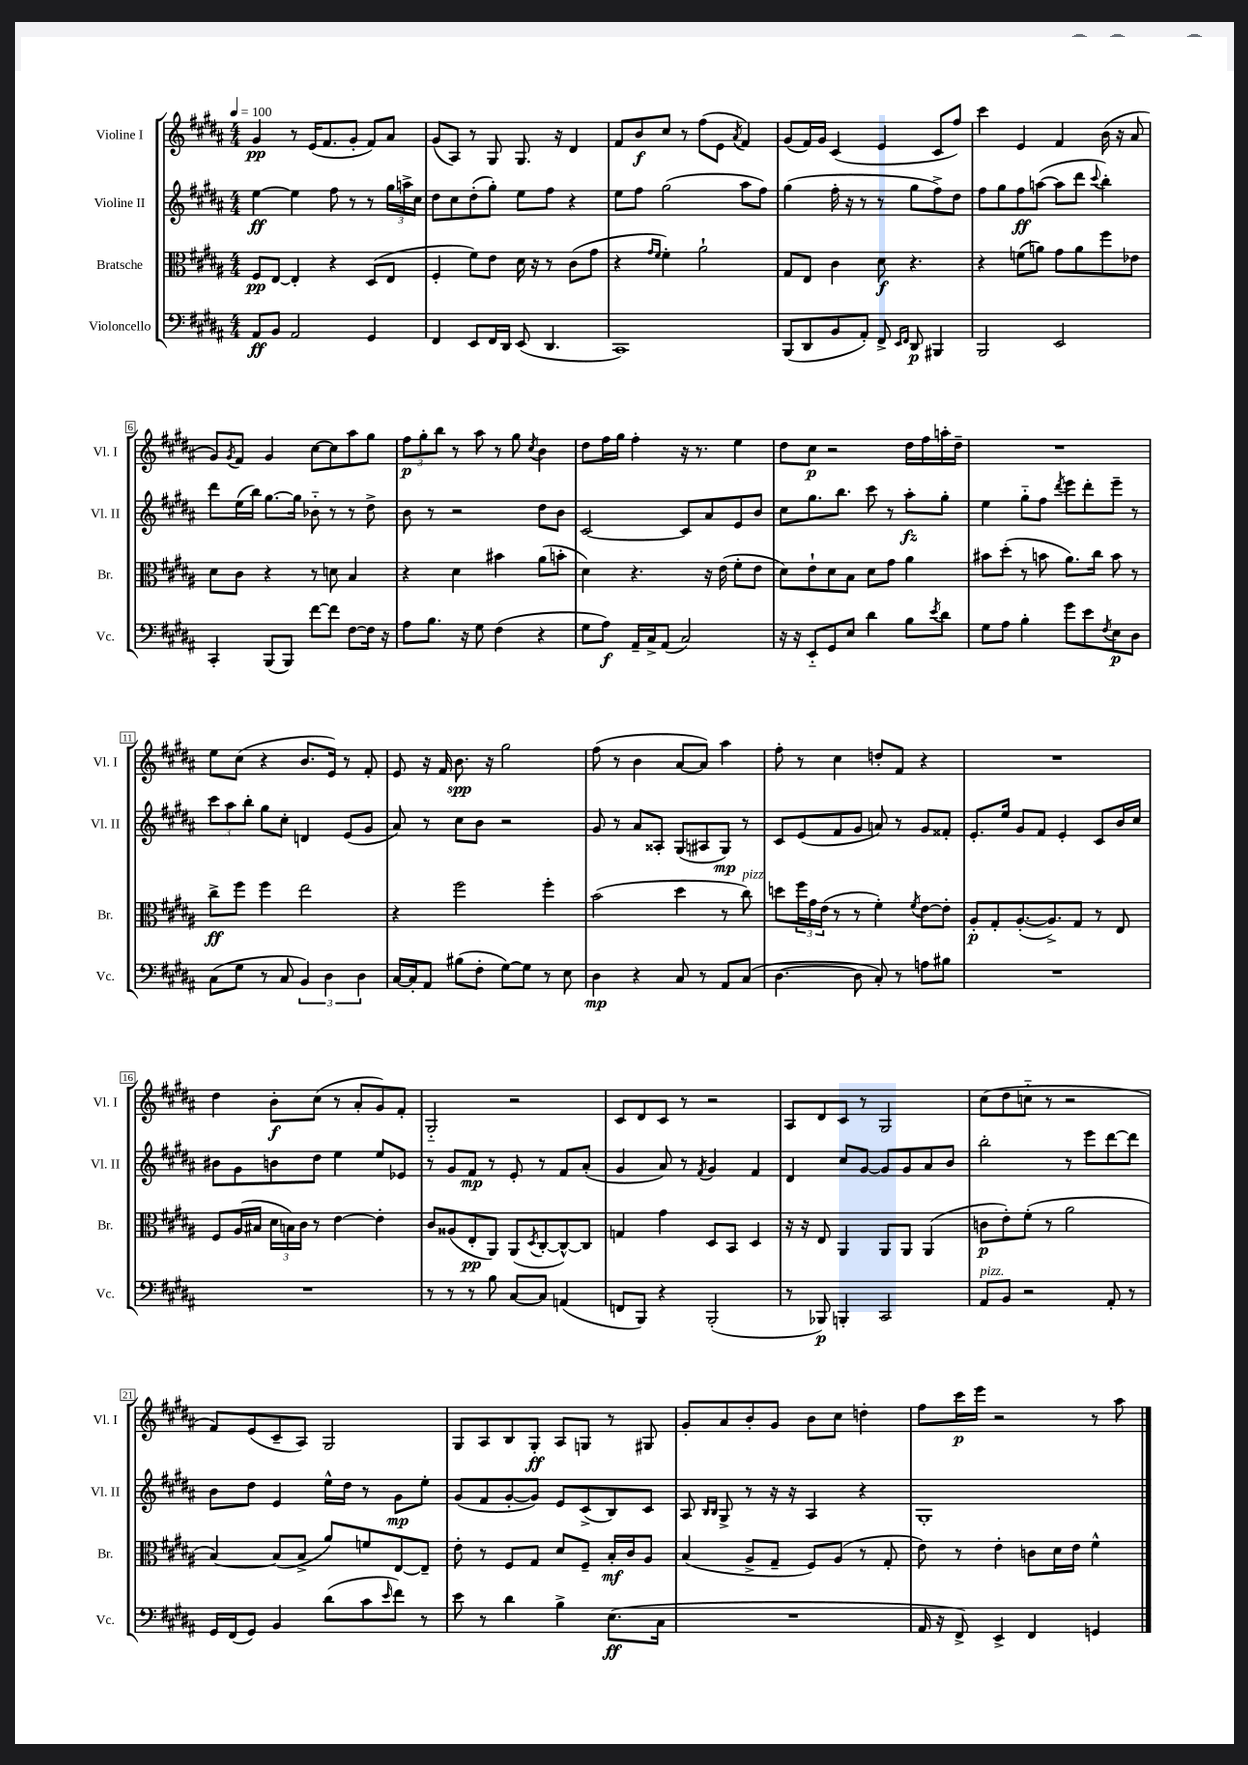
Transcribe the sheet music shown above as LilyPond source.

<<
\new StaffGroup <<
\new Staff = "s0" \with { instrumentName = "Violine I" shortInstrumentName = "Vl. I" } {
    \clef treble \key b \major \numericTimeSignature \time 4/4 \tempo 4 = 100
    gis'4\pp r8 e'16( fis'8. gis'8-. fis'8) ais'8 |
    gis'8( ais8) r8 gis8 gis8. r16 dis'4 |
    fis'8 b'8\f cis''8 r8 fis''8( e'8 \acciaccatura { ais'8 } fis'4) |
    gis'8( fis'16) gis'16 cis'4( e'4 cis'8 fis''8) |
    cis'''4 e'4 fis'4 b'16( r16 ais'8 |
    gis'8) \acciaccatura { gis'8 } fis'8 gis'4 cis''8~ cis''8 ais''8 gis''8 |
    \tuplet 3/2 { fis''8\p gis''8-. b''8 } r8 ais''8 r8 gis''8 \acciaccatura { cis''8 } b'4 |
    dis''8 fis''16 gis''16 fis''4-. r16 r8. e''4 |
    dis''8 cis''8\p r2 dis''16 fis''16 a''16-. dis''16-- |
    R1 |
    e''8 cis''8( r4 b'8. e'16) r8 fis'8-. |
    e'8 r16 fis'16 b'8.\spp r16 gis''2 |
    fis''8( r8 b'4 ais'8~ ais'8) ais''4 |
    fis''8-. r8 cis''4 d''8-. fis'8 r4 |
    R1 |
    dis''4 b'8-.\f cis''8( r8 ais'8-. gis'8) fis'8-. |
    gis2-_ r2 |
    cis'8 dis'8 cis'8 r8 r2 |
    ais8 dis'8 cis'8 r8 gis2 |
    cis''8( dis''8 c''8-_ r8 r2 |
    fis'8) e'8( cis'8-- ais8) gis2 |
    gis8 ais8 b8 gis8-.\ff ais8 g8 r8 gis8 |
    gis'8-. ais'8 b'8-. gis'8 b'8 cis''8 d''4-. |
    fis''8 cis'''16\p e'''16 r2 r8 ais''8 \bar "|." |
}
\new Staff = "s1" \with { instrumentName = "Violine II" shortInstrumentName = "Vl. II" } {
    \clef treble \key b \major \numericTimeSignature \time 4/4
    e''4~\ff e''4 fis''8 r8 r8 \tuplet 3/2 { gis''16 a''16-> cis''16 } |
    dis''8 cis''8 dis''8-.( gis''8-.) e''8 fis''8 r4 |
    e''8 fis''8 gis''2( ais''8 fis''8) |
    gis''4( fis''16-. r16 r8 r8 gis''8 fis''8->) dis''8 |
    fis''8 gis''8 fis''8\ff a''8~( a''8 dis'''8 \appoggiatura { cis'''8 } b''4-.) |
    dis'''8 e''16( b''16) gis''8.~ gis''16 bes'8-_ r8 r8 dis''8-> |
    b'8 r8 r2 dis''8 b'8 |
    cis'2~ cis'8 ais'8 e'8 b'8 |
    cis''8 gis''8. b''8. cis'''8 r8 ais''8-.\fz gis''8-. |
    e''4 gis''8-_ fis''8 \acciaccatura { dis'''8 } e'''8 dis'''8-. e'''8-- r8 |
    \tuplet 3/2 { cis'''8 ais''8 b''8-. } gis''8 cis''8-. d'4 e'8( gis'8 |
    ais'8) r8 cis''8 b'8 r2 |
    gis'8 r8 ais'8 aisis8-. gis8( ais8 gis8\mp) r8 |
    cis'8 e'8( fis'8 gis'8 a'8) r8 gis'8 fisis'8-. |
    e'8.-. e''16 gis'8 fis'8 e'4-. cis'8 b'16 cis''16 |
    bis'8 gis'8 b'8 dis''8 e''4 e''8 ees'8 |
    r8 gis'8 fis'8\mp r8 e'8-. r8 fis'8 ais'8-.( |
    gis'4 ais'8) r8 \acciaccatura { fis'8 } gis'4 fis'4 |
    dis'4 cis''8 gis'8~ gis'8 gis'8 ais'8 b'8 |
    b''2-. r8 e'''8 dis'''8~ dis'''8 |
    b'8 dis''8 e'4 e''16-^ dis''16 r8 gis'8\mp e''8-. |
    gis'8( fis'8 gis'8~-. gis'8) e'8 cis'8->( b8) cis'8 |
    ais8 \grace { b16 b16 } gis8-> r8 r16 r16 ais4 r4 |
    gis1-. \bar "|." |
}
\new Staff = "s2" \with { instrumentName = "Bratsche" shortInstrumentName = "Br." } {
    \clef alto \key b \major \numericTimeSignature \time 4/4
    fis8\pp e8~ e4-. r4 dis8( e8 |
    fis4-. fis'8) e'8 dis'16 r16 r8 cis'8( gis'8 |
    r4 \grace { gis'16 fis'16 } fis'4-.) ais'2-! |
    gis8 e8 cis'4 dis'8\f r4. |
    r4 f'8( a'8) gis'8 a'8 fis''8 ees'8 |
    dis'8 cis'8 r4 r8 d'8 b4 |
    r4 dis'4 bis'4 ais'8( b'8-. |
    dis'4) r4. r16 e'16( fis'8-. e'8 |
    dis'8) e'8-! dis'8 b8 dis'8 gis'8 ais'4 |
    bis'8 dis''8-.( r8 b'8 ais'8.) cis''16 b'8 r8 |
    cis''8->\ff fis''8 fis''4 e''2 |
    r4 fis''2 fis''4-. |
    b'2( dis''4 r8 cis''8^\markup { \italic "pizz." }) |
    d''8 \tuplet 3/2 { fis''16 gis'16 e'16( } r8 r8 fis'4-.) \acciaccatura { fis'8 } e'8~ e'8-. |
    ais8-.\p gis8-. ais8.~-.( ais8.->) gis8 r8 e8 |
    fis8 ais16( bis16 \tuplet 3/2 { dis'16 b16) cis'16 } r8 e'4~ e'4-. |
    cis'8 aisis8( e8-.\pp ais,8) ais,8( \acciaccatura { dis8 } cis8~-. cis8~-^) cis8 |
    g4 gis'4 dis8 b,8 dis4 |
    r16 r16 e8 ais,4 ais,8 ais,8 ais,4( |
    c'8\p e'8-.) fis'8-.( r8 ais'2 |
    b4~) b8( b8-> ais'8) f'8 e8~ e8-- |
    e'8-. r8 fis8 gis8 dis'8 fis8-- b16-.\mf cis'16 ais8 |
    b4( ais8-> gis8-- fis8) ais8( r8 gis8-. |
    e'8) r8 e'4-. c'8 dis'16 e'16 fis'4-^ \bar "|." |
}
\new Staff = "s3" \with { instrumentName = "Violoncello" shortInstrumentName = "Vc." } {
    \clef bass \key b \major \numericTimeSignature \time 4/4
    ais,8\ff b,8 ais,2 gis,4 |
    fis,4 e,8 fis,16 dis,16 e,8( dis,4. |
    cis,1) |
    b,,8( dis,8 b,8 ais,8-.) fis,8-> \grace { e,16 fis,16 } dis,8\p bis,,4 |
    b,,2 e,2 |
    cis,4-. b,,8( b,,8) fis'8~ fis'8 fis8~ fis16 r16 |
    ais8 b8. r16 gis8 fis4( r4 |
    gis8 ais8\f) ais,16-- cis16-> ais,8( cis2) |
    r16 r16 e,8-_ gis,8 e8 dis'4 b8 \acciaccatura { e'8 } dis'8 |
    gis8 ais8 b4-. gis'8 e'8 \acciaccatura { fis8 } e8\p dis8 |
    cis8( gis8 r8 cis8 \tuplet 3/2 { b,4) dis4 dis4 } |
    cis16~ cis16-. ais,8 bis8( fis8-. gis8~) gis8 r8 e8 |
    dis4\mp r4 cis8 r8 ais,8 cis8( |
    dis4.~ dis8 cis8-.) r8 a8 bis8 |
    R1 |
    R1 |
    r8 r8 r8 b8 cis8~ cis8 a,4( |
    f,8 b,,8) r4 b,,2-.( |
    r8 bes,,8\p) b,,4-. cis,2 |
    ais,8^\markup { \italic "pizz." } b,8 r2 ais,8-. r8 |
    gis,16 fis,16( gis,8) b,4 dis'8( cis'8 \grace { e'16 } fis'8) r8 |
    e'8 r8 dis'4 b4-> e8.\ff( cis16 |
    R1 |
    ais,16 r16 fis,8->) e,4-> fis,4 g,4 \bar "|." |
}
>>
>>
\layout { \context { \Score \override BarNumber.stencil = #(make-stencil-boxer 0.1 0.3 ly:text-interface::print) } }
